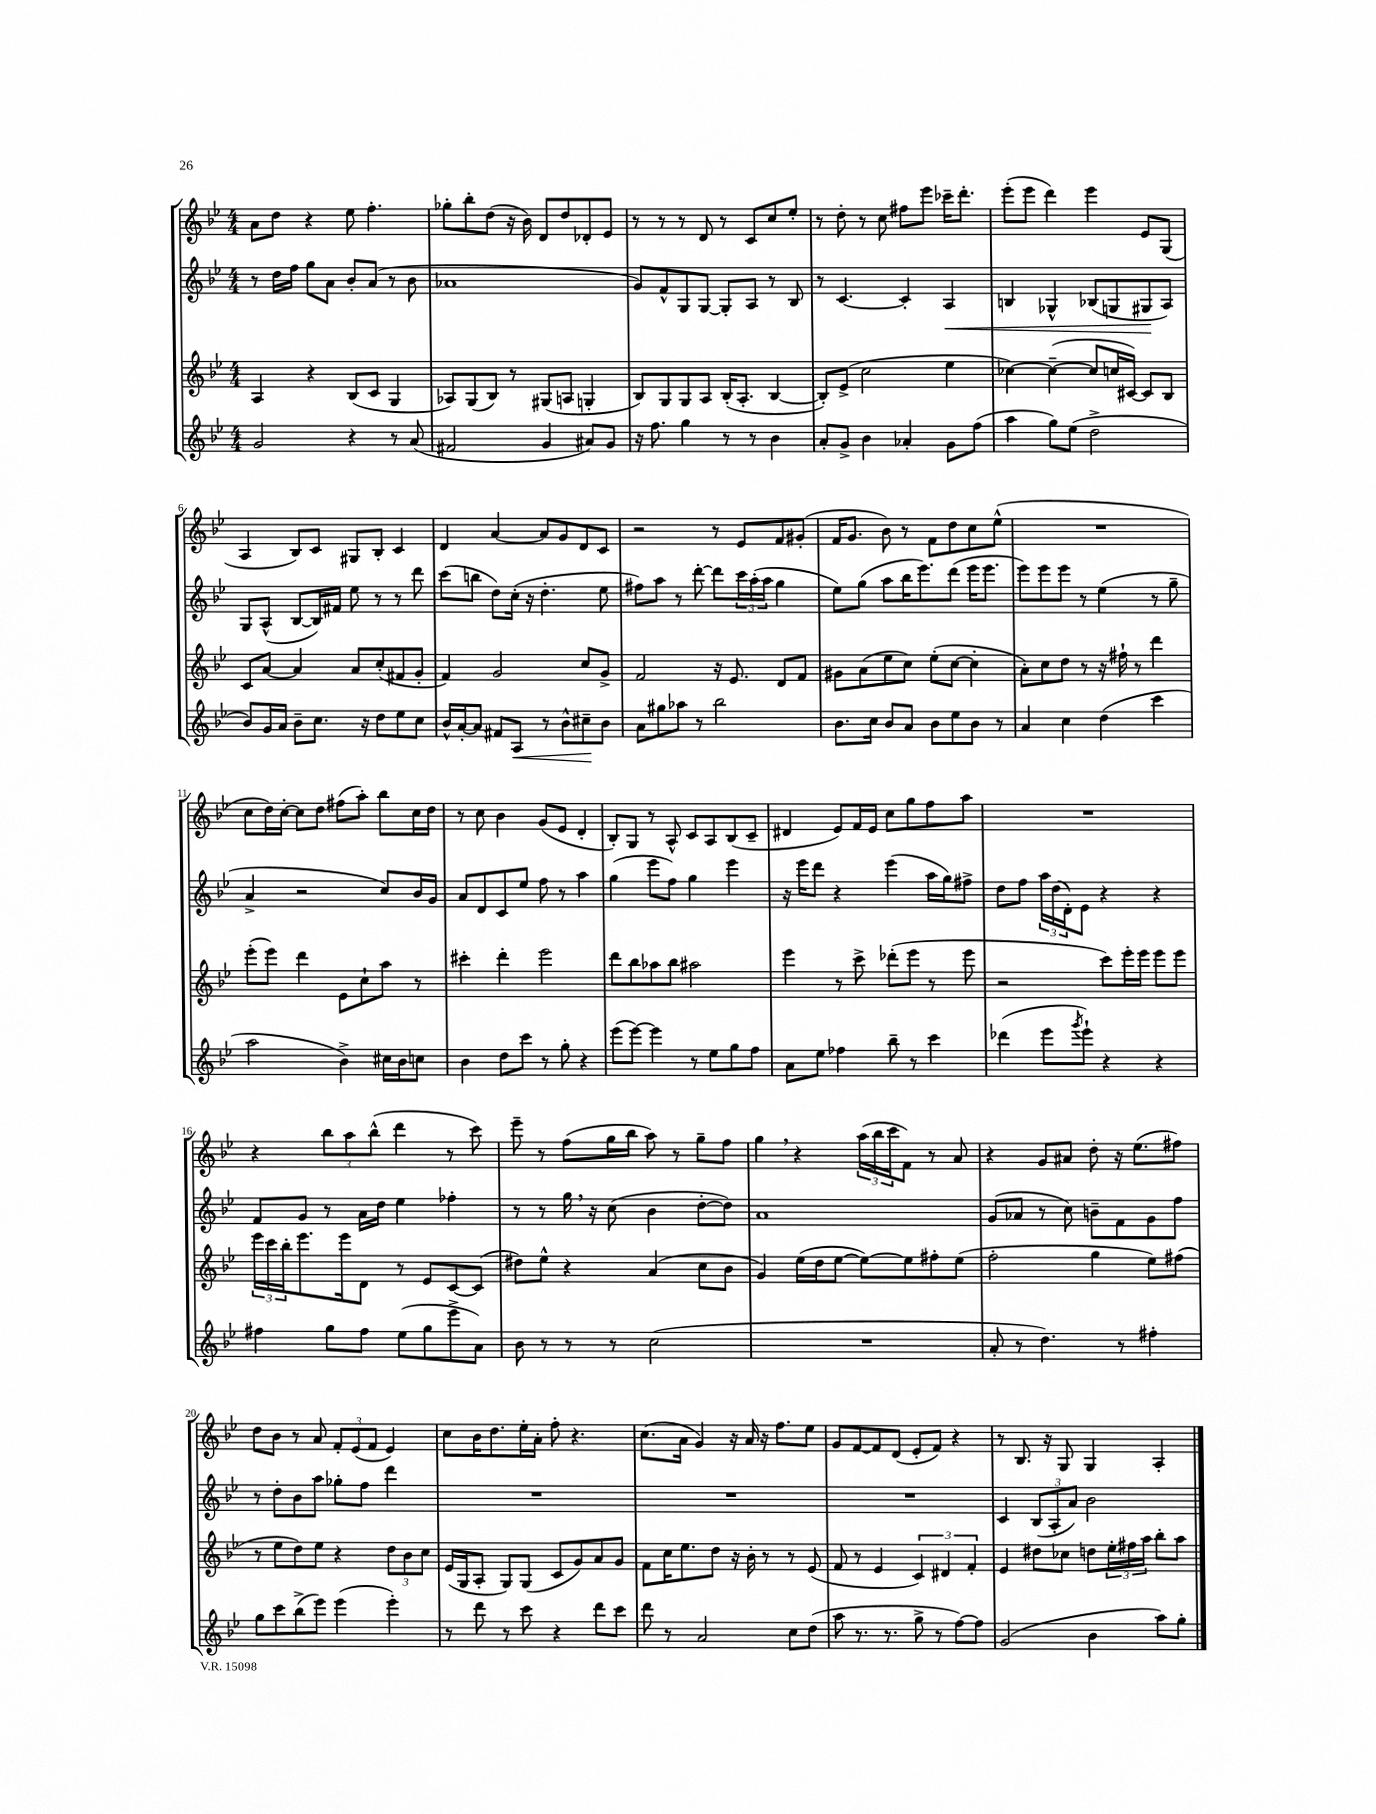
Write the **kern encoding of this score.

**kern	**kern	**kern	**kern
*staff4	*staff3	*staff2	*staff1
*clefG2	*clefG2	*clefG2	*clefG2
*k[b-e-]	*k[b-e-]	*k[b-e-]	*k[b-e-]
*M4/4	*M4/4	*M4/4	*M4/4
2g	4A	8r	8a
.	.	16dd	8dd
.	.	16ff	.
.	4r	8gg	4r
.	.	8a	.
4r	(8B-	8b-'	8ee-
.	8c	(8a	4.ff'
8r	4G	8r	.
(8a	.	8b-	.
=	=	=	=
2f#	8A-)	1a-	8gg-'
.	(8G	.	8bb-'
.	8B-)	.	(8dd
.	8r	.	16r
.	.	.	16b-)
4g	(8G#	.	8d
.	8A	.	8dd
8a#)	4G'	.	8d-'
8g	.	.	8e-
=	=	=	=
16r	8B-)	8g)	8r
8.ff	.	.	.
.	8G	8f^^	8r
4gg	8G	8G	8r
.	8A	[8G	8d
8r	(16B-'	8G']	8r
.	8.A'	.	.
8r	.	8A	8c
4b-	[4B-	8r	8cc
.	.	8B-	8ee-'
=	=	=	=
8a'	8B-'])	8r	8r
8g^	(8e-^	[4.c	8dd'
4b-	2cc	.	8r
.	.	.	8cc
4a-'	.	4c']	8ff#
.	.	.	8eee-
8g	4ee-	4A	16ccc-~
.	.	.	8.ddd'
(8ff	.	.	.
=	=	=	=
4aa	[4cc-)	4B	(8eee-'
.	.	.	8eee-
8gg)	(4cc-~_	4G-^^	4ddd)
(8ee-	.	.	.
2dd^	8cc-]	(8B-	4eee-
.	16cc	8G	.
.	[16c#)	.	.
.	8c#]	8G#	8e-
.	8B-	8A)	(8G
=	=	=	=
8b-)	8c	8G	4A
16g	[8a	(8A^^	.
16a	.	.	.
8b-~	4a]	[8B-	8B-)
8.cc	.	16B-])	8c
.	.	16f#	.
.	8a	8ee-	8G#
16r	.	.	.
8dd	(8cc'	8r	8B-'
8ee-	8f#	8r	4c
8cc	8g'	8ddd	.
=	=	=	=
16b-^^	4f)	(8ccc	4d
[16a'	.	.	.
8a]	.	8bb	.
8f#	2g	8dd)	[4a
8A	.	(16cc'	.
.	.	16r	.
8r	.	4.dd'	8a]
8b-^^	.	.	8g
8cc#~	8cc	.	8d
8b-	8g^	8ee-	8c
=	=	=	=
8a	2f	8ff#)	2r
8gg#	.	8aa	.
8aa-	.	8r	.
8r	.	[8ddd'	.
2bb-	16r	8ddd]	8r
.	8.e-	.	.
.	.	24ccc	8e-
.	.	(24aa'	.
.	.	24aa	.
.	8d	4gg	8f
.	8f	.	(8g#'
=	=	=	=
8.b-	8g#	8ee-)	16f
.	.	.	8.g
.	(8a	(8gg	.
16cc	.	.	.
8b-	8ee-	8aa	8b-)
8a	8cc)	16bb-	8r
.	.	8.eee-)	.
8b-	(8ee-'	.	8f
8ee-	[8cc	(8ddd	8dd
8b-	4cc']	16eee-	8cc
.	.	8.eee-	.
8r	.	.	(8ee-^^
=	=	=	=
4a	8a')	8eee-)	1r
.	8cc	8eee-	.
4cc	8dd	8eee-	.
.	8r	8r	.
(4dd	16r	(4ee-	.
.	16ff#`	.	.
.	8r	.	.
4ccc	4ddd	8r	.
.	.	8gg~	.
=	=	=	=
2aa	(8eee-'	4a^	8cc
.	8eee-)	.	16dd)
.	.	.	[16cc'
.	4ddd	2r	8cc]
.	.	.	8dd
4b-^)	8e-	.	(8ff#
.	8cc`	.	8aa')
16cc#	8aa	8cc)	8bb-
16b-	.	.	.
8cc	8r	16b-	16cc
.	.	16g	16dd
=	=	=	=
4b-	4ccc#'	8a	8r
.	.	8d	8cc
8dd	4ddd'	8c	4b-
8ccc	.	8ee-	.
8r	2eee-	8ff	(8g
8gg'	.	8r	8e-
4r	.	4aa	4d'
=	=	=	=
(8eee-	8ddd	(4gg	8B-')
[8eee-)	8bb-	.	8G
4eee-]	8aa-	8eee-	8r
.	8bb-	8ff)	8A^^
8r	2aa#	4gg	8c
8ee-	.	.	8A
8gg	.	4eee-	(8B-
8ff	.	.	8c~
=	=	=	=
8a	4eee-	16r	4d#
.	.	16eee-	.
8ee-	.	8ddd	.
4ff-	8r	4r	8e-)
.	8ccc^	.	16f
.	.	.	16e-
8bb-~	(8ddd-'	(4eee-	8cc
8r	8eee-	.	8gg
4ccc	8r	16aa	8ff
.	.	16gg)	.
.	8eee-	8ff#^	8aa
=	=	=	=
(4ddd-	2r	8dd	1r
.	.	8ff	.
8eee-	.	24aa	.
.	.	(24dd	.
.	.	24d')	.
8qggg	.	.	.
8eee-`)	.	8e-	.
4r	8ccc)	4r	.
.	16eee-'	.	.
.	16eee-	.	.
4r	8eee-	4r	.
.	8eee-	.	.
=	=	=	=
4ff#	24eee-	8f	4r
.	24ccc	.	.
.	24bb-'	.	.
.	8.eee-	8g	.
8gg	.	8r	12bb-
.	16eee-	.	.
.	.	.	12aa
8ff#	8d	16a	.
.	.	.	(12bb-^^
.	.	16dd	.
(8ee-	8r	4ee-	4ddd
8gg	8e-	.	.
8eee-^	[8c	4ff-'	8r
8a)	(8c]	.	8ccc)
=	=	=	=
8b-	8dd#)	8r	8eee-~
8r	8ee-^^	8r	8r
8r	4r	16gg	(8ff
.	.	16r	.
8r	.	(8cc	16gg
.	.	.	16bb-
(2cc	(4a	4b-	8aa)
.	.	.	8r
.	8cc	[8dd'	8gg~
.	8b-	8dd])	8ff
=	=	=	=
1r	4g)	1a	4gg
.	(16ee-	.	4r
.	16dd	.	.
.	[8ee-	.	.
.	8ee-_)	.	(24aa
.	.	.	24bb-
.	.	.	24ccc
.	8ee-]	.	8f)
.	8ff#'	.	8r
.	(8ee-	.	8a
=	=	=	=
8a'	2ff'	(8g	4r
8r	.	8a-	.
4.dd)	.	8r	8g
.	.	8cc)	8a#
.	4gg	8b~	8dd'
8r	.	8f	16r
.	.	.	(8.ee-
4ff#'	8ee-)	8g	.
.	(8ff#	8ff	8ff#)
=	=	=	=
8gg	8r	8r	8dd
8ccc	8ee-	8dd'	8b-
(8bb-^	8dd)	8b-	8r
8eee-)	8ee-	8aa	8a
(4eee-	4r	8gg-'	12f'
.	.	.	(12e-
.	.	8ff	.
.	.	.	12f
4eee-')	12dd	4ddd	4e-)
.	12b-	.	.
.	12cc	.	.
=	=	=	=
8r	(16e-	1r	8cc
.	16G	.	.
8ddd	8A'	.	16b-
.	.	.	8.dd
8r	8G)	.	.
8ccc	(8G	.	16ee-'
.	.	.	16a'
4r	8c	.	8ff'
.	8g)	.	4.r
8ddd	8a	.	.
8ccc	8g	.	.
=	=	=	=
8ddd	8f	1r	(8.cc
8r	16cc	.	.
.	8.ee-	.	16a
2a	.	.	4g)
.	8dd	.	.
.	16r	.	16r
.	16b-'	.	16a
.	8r	.	16r
.	.	.	8.ff
8cc	8r	.	.
(8dd	(8e-	.	8ee-
=	=	=	=
8aa	8f	1r	8g
8.r	8r	.	[8f
.	4e-	.	8f]
8.r	.	.	.
.	.	.	(8d
8gg^	6c)	.	8e-'
8r	.	.	8f)
.	6d#	.	.
[8ff)	.	.	4r
.	6f'	.	.
8ff]	.	.	.
=	=	=	=
(2g	4e-	4c	8r
.	.	.	8.B-
.	8dd#	(12B-	.
.	.	.	16r
.	.	12A'	.
.	8cc-	.	8G
.	.	12a)	.
4b-	8dd	2b-	4G
.	24ee-'	.	.
.	24ff#	.	.
.	24aa	.	.
8aa)	8bb-'	.	4A'
8gg'	8aa	.	.
==	==	==	==
*-	*-	*-	*-
